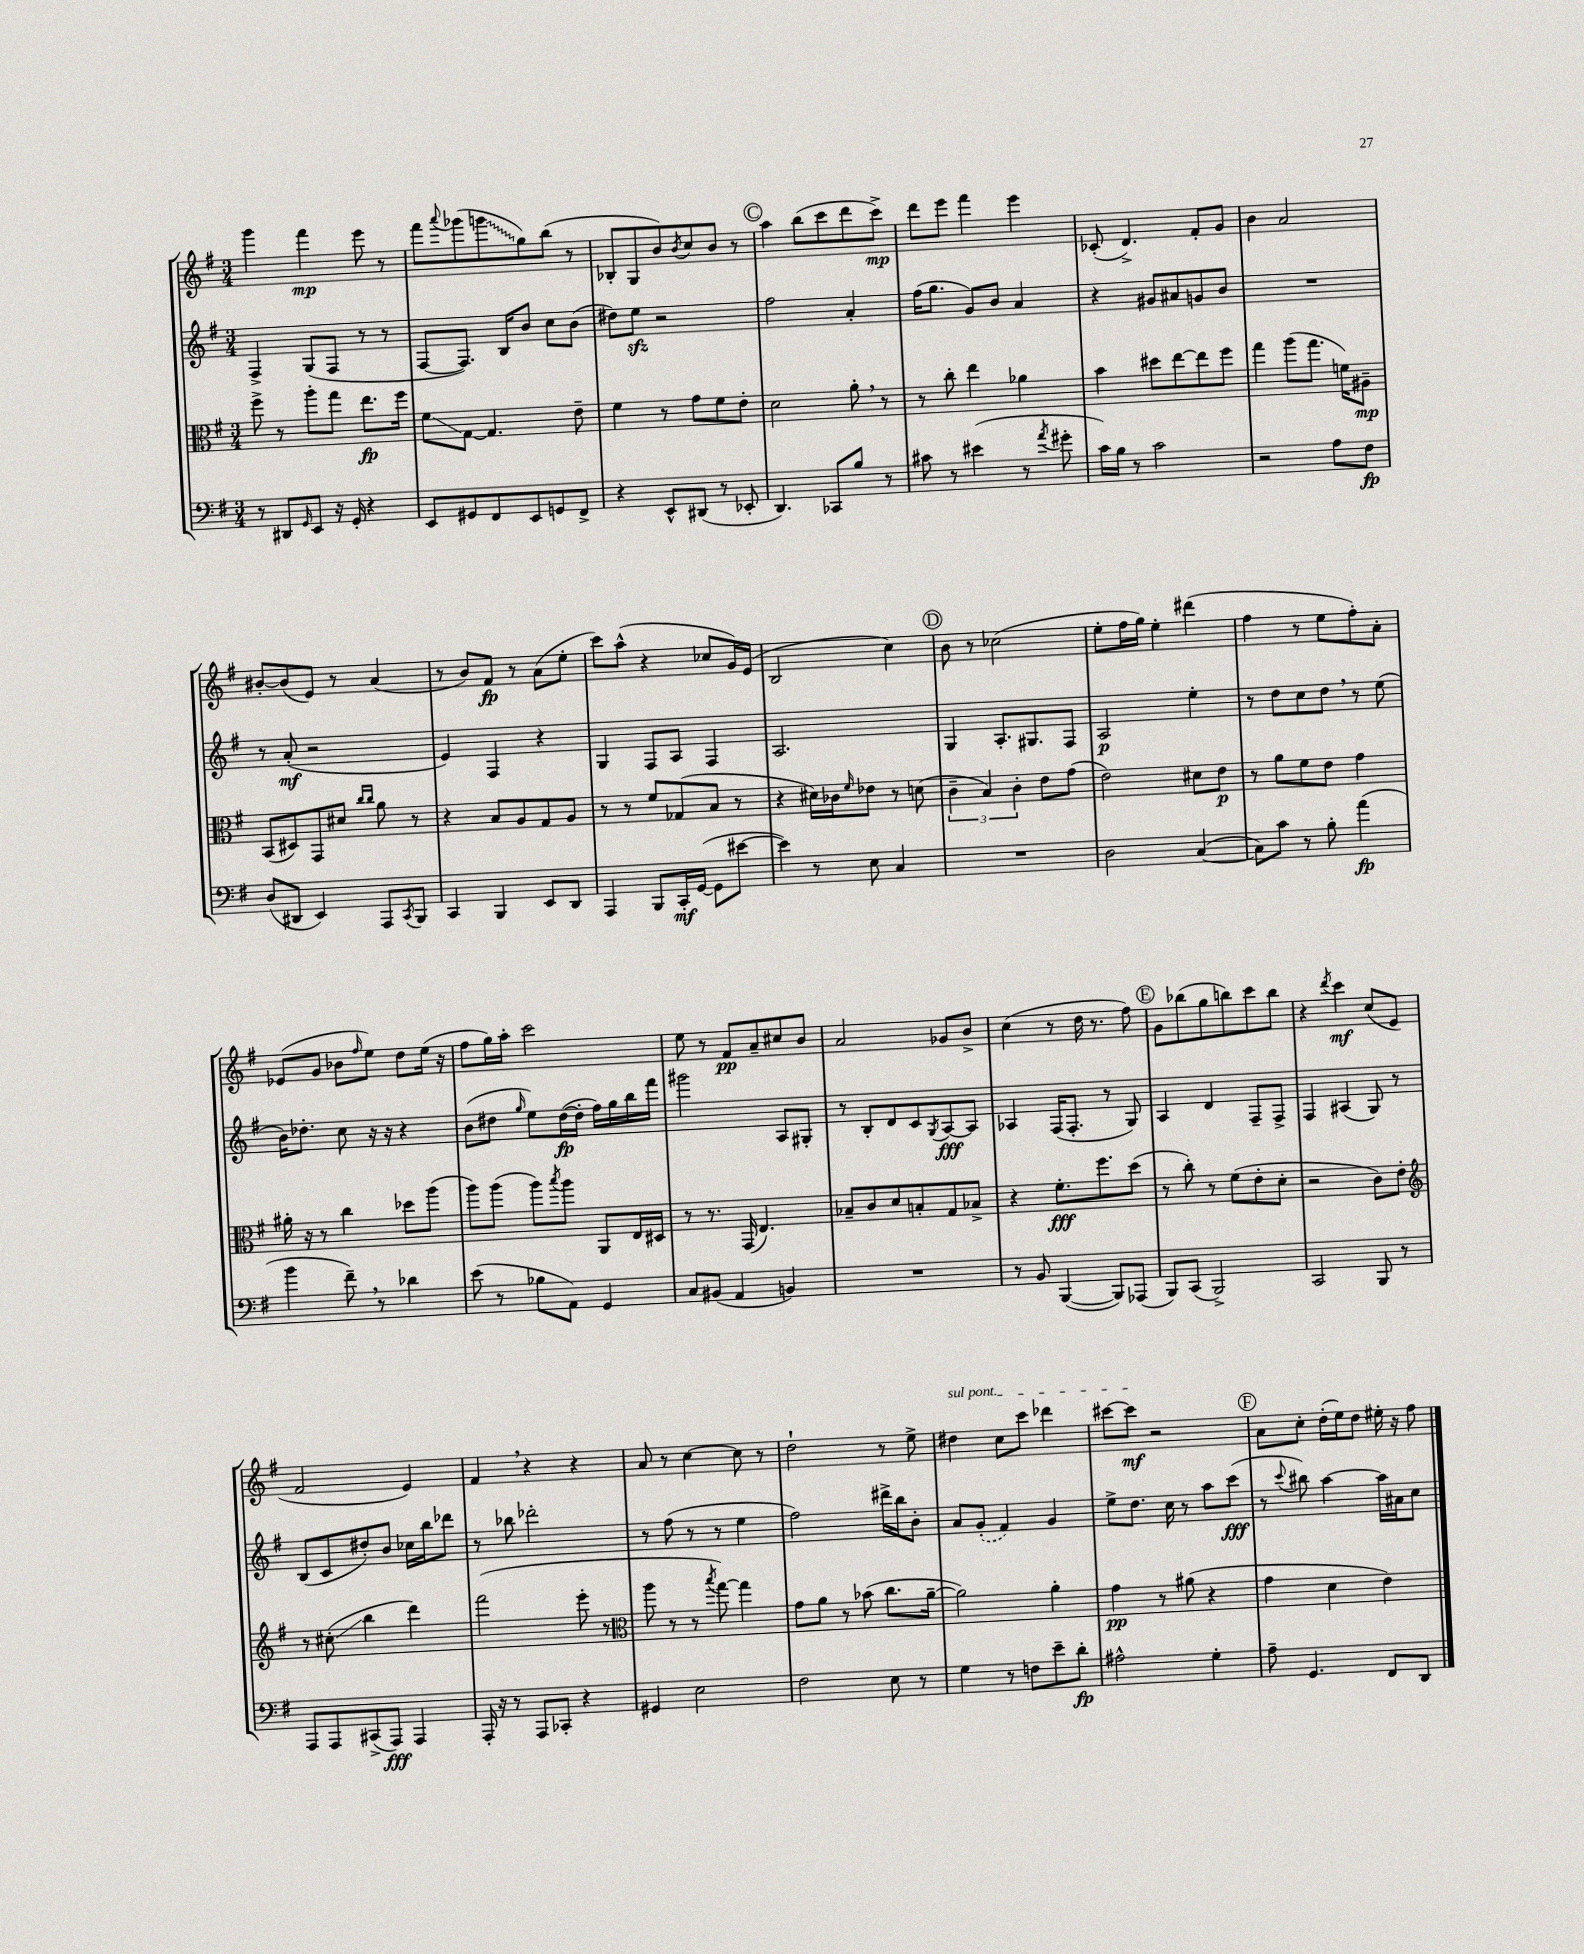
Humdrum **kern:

**kern	**kern	**kern	**kern
*staff4	*staff3	*staff2	*staff1
*clefF4	*clefC3	*clefG2	*clefG2
*k[f#]	*k[f#]	*k[f#]	*k[f#]
*M3/4	*M3/4	*M3/4	*M3/4
8r	8ff#^	4F#^	4ggg
8DD#	8r	.	.
16qqGG	.	.	.
8EE	8aa'	(8G	4fff#
16r	8gg	8F#	.
16GG'	.	.	.
4r	8.ee	8r	8eee
.	.	8r	8r
.	16ff#	.	.
=	=	=	=
8EE	8f#	[8F#	8fff#
.	.	.	8qqaaa
8GG#	[8G	8.F#])	(8ggg-
8FF#	4.G]	.	8ggg
.	.	16B	.
8EE	.	8b	8gg)
8GG	.	8cc	(8bb
8FF#^	8e~	(8b	8r
=	=	=	=
4r	4f#	8dd#)	8B-'
.	.	8ee	8G
8EE^^	8r	2r	8b)
.	.	.	8qb
(8DD#	8g	.	8cc
8r	8f#	.	8b
8EE-'	8e'	.	8r
=	=	=	=
4.DD)	2d	2ff#	4aa
.	.	.	(8bb
8CC-	.	.	8ccc
8B	8a'	4a'	8ddd
8r	8r	.	8ccc^)
=	=	=	=
8c#	8r	(16ff#	8ddd
.	.	8.gg	.
8r	8cc'	.	8eee
(4e#	4ee	8g)	4fff#
.	.	8b	.
8r	4a-	4a	4eee
8qa	.	.	.
8g#'	.	.	.
=	=	=	=
16c)	4b	4r	(8c-'
16B	.	.	.
8r	.	.	4.d^)
2c	8dd#	8g#	.
.	[8ee	8a#	.
.	8ee]	8g	8f#'
.	8ff#	8b	8g
=	=	=	=
2r	4gg	2.r	4b
.	(8aa	.	2a
.	8.gg	.	.
8A	.	.	.
.	16f)	.	.
8F#	8A#~	.	.
=	=	=	=
(8D	(8BB	8r	[8b#'
8DD#	8D#)	(8a'	(8b#]
4EE)	8GG	2r	8e)
.	8d#	.	8r
.	16qqcc	.	.
.	16qqcc	.	.
8AAA	8a	.	(4a
8qCC	.	.	.
8BBB	8r	.	.
=	=	=	=
4CC	4r	4e)	8r
.	.	.	8b)
4BBB	8B	4F#	8f#
.	8A	.	8r
8EE	8G	4r	(8a
8DD	8A	.	8ee'
=	=	=	=
4AAA	8r	4G	8ccc)
.	8r	.	(8aa^^
8BBB	8f#	8F#	4r
16CC'	(8G-	8A	.
([16GG	.	.	.
8GG]	8B	4F#	8cc-
[8e#	8r	.	16g)
.	.	.	(16e
=	=	=	=
4e#])	4r	2.A	2B
8r	16d#)	.	.
.	16c-	.	.
.	16qqf#	.	.
8E	8e-	.	.
4C	8r	.	4cc)
.	(8d	.	.
=	=	=	=
2.r	6c~	4G	8b
.	.	.	8r
.	6B)	.	.
.	.	8.A'	(2cc-
.	6c'	.	.
.	.	8.G#	.
.	8e	.	.
.	(8g	8F#	.
=	=	=	=
2D	2e)	2A	8ee'
.	.	.	16ff#
.	.	.	16gg)
.	.	.	4ee'
([4C	8d#	4ee'	(4ddd#
.	8e	.	.
=	=	=	=
8C])	8r	8r	4ff#
8c	8a	8dd	.
8r	8f#	8cc	8r
8B'	8e	8dd	8ee
(4a	4g	8r	8ff#')
.	.	(8ee	8a'
=	=	=	=
4b	16a#'	16b)	(8e-
.	16r	8.dd-'	.
.	8r	.	8g
8f#~)	4cc	8cc	8b-
.	.	.	16qqff#
8r	.	16r	8ee)
.	.	16r	.
4d-	8dd-	4r	8dd
.	(8aa	.	(16ee
.	.	.	16r
=	=	=	=
(8e	8aa)	(8b	8ff#
8r	(8aa	8dd#	16gg)
.	.	.	16aa'
.	.	16qqgg	.
8B-	8aa)	8ee)	2ccc
.	8qbb	.	.
8AA)	8aa	([16dd#	.
.	.	16dd#']	.
4GG	8AA	16ff#)	.
.	.	16gg	.
.	16E	16bb	.
.	16D#	16fff#	.
=	=	=	=
8C	8r	2ggg#	8ee
(8BB#	8.r	.	8r
4AA	.	.	8f#
.	(16GG	.	.
.	4.E)	.	8a~
4BB)	.	8A	8cc#
.	.	8G#'	8b
=	=	=	=
2.r	8B-~	8r	2a
.	8c	8B'	.
.	8d	8d	.
.	8B'	8c	.
.	.	8qG	.
.	8G	[8A	8g-
.	8B-^	8A]	8b^
=	=	=	=
8r	4r	4A-	(4cc
8BB	.	.	.
([4BBB	8.f#'	(16F#	8r
.	.	8.F#'	.
.	.	.	16dd
.	8.ff#	.	8.r
8BBB])	.	8r	.
(8AAA-	(8dd	8G)	8ff#)
=	=	=	=
8BBB)	8r	4A	8g
(8CC	8cc')	.	(8bb-
2BBB^)	8r	4d	8gg
.	(8f#	.	8bb)
.	8e'	8F#~	8ccc
.	8d'	8F#^	8bb
=	=	=	=
2CC	2r	4F#	4r
.	.	.	8qddd
.	.	(4A#	4ccc
8BBB	8c)	8G)	(8cc
8r	8e'	8r	8e
=	=	=	=
*	*clefG2	*	*
8AAA	8r	(8B	2f#
8AAA	(8cc#'	8c	.
(8CC#^	4bb	8dd#')	.
8AAA)	.	8b	.
4AAA	4ddd)	16cc-	4e)
.	.	16bb	.
.	.	8ddd-	.
=	=	=	=
16AAA'	(2fff#	8r	4f#
16r	.	.	.
8r	.	8bb-	.
8AAA	.	2ddd-'	4r
8CC-'	.	.	.
4r	8eee'	.	4r
.	8r	.	.
=	=	=	=
*	*clefC3	*	*
4GG#	8aa	8r	8a
.	8r	(8ff#	8r
2E	8r	8r	[4cc
.	8qbb	.	.
.	[8gg)	8r	.
.	4gg]	4ee	8cc]
.	.	.	8r
=	=	=	=
2F#	8g	2ff#)	2dd`
.	8a	.	.
.	8r	.	.
.	(8b-	.	.
8E	8.cc	16ddd#^	8r
.	.	16bb	.
8r	.	8b'	8ee^
.	[16a~	.	.
=	=	=	=
4G	2a])	8a	4dd#
.	.	(8g'	.
8r	.	4f#)	8cc
8F	.	.	8ccc
8e~	4a'	4g	4ddd-
8d'	.	.	.
=	=	=	=
2A#^^	4g	8ee^	[8ccc#
.	.	8.dd	8ccc#]
.	8r	.	2r
.	.	16cc	.
.	(8a#	8r	.
4G'	4r	8aa	.
.	.	(8ccc	.
=	=	=	=
8A~	4g	8r	8a
.	.	8qqccc	.
4.GG	.	8bb#)	8cc'
.	4d	[4aa	(16dd'
.	.	.	16ee)
.	.	.	8dd
8FF#	4e)	16aa]	16ee#'
.	.	16a#	16r
8DD	.	8cc	8ff#
==	==	==	==
*-	*-	*-	*-
